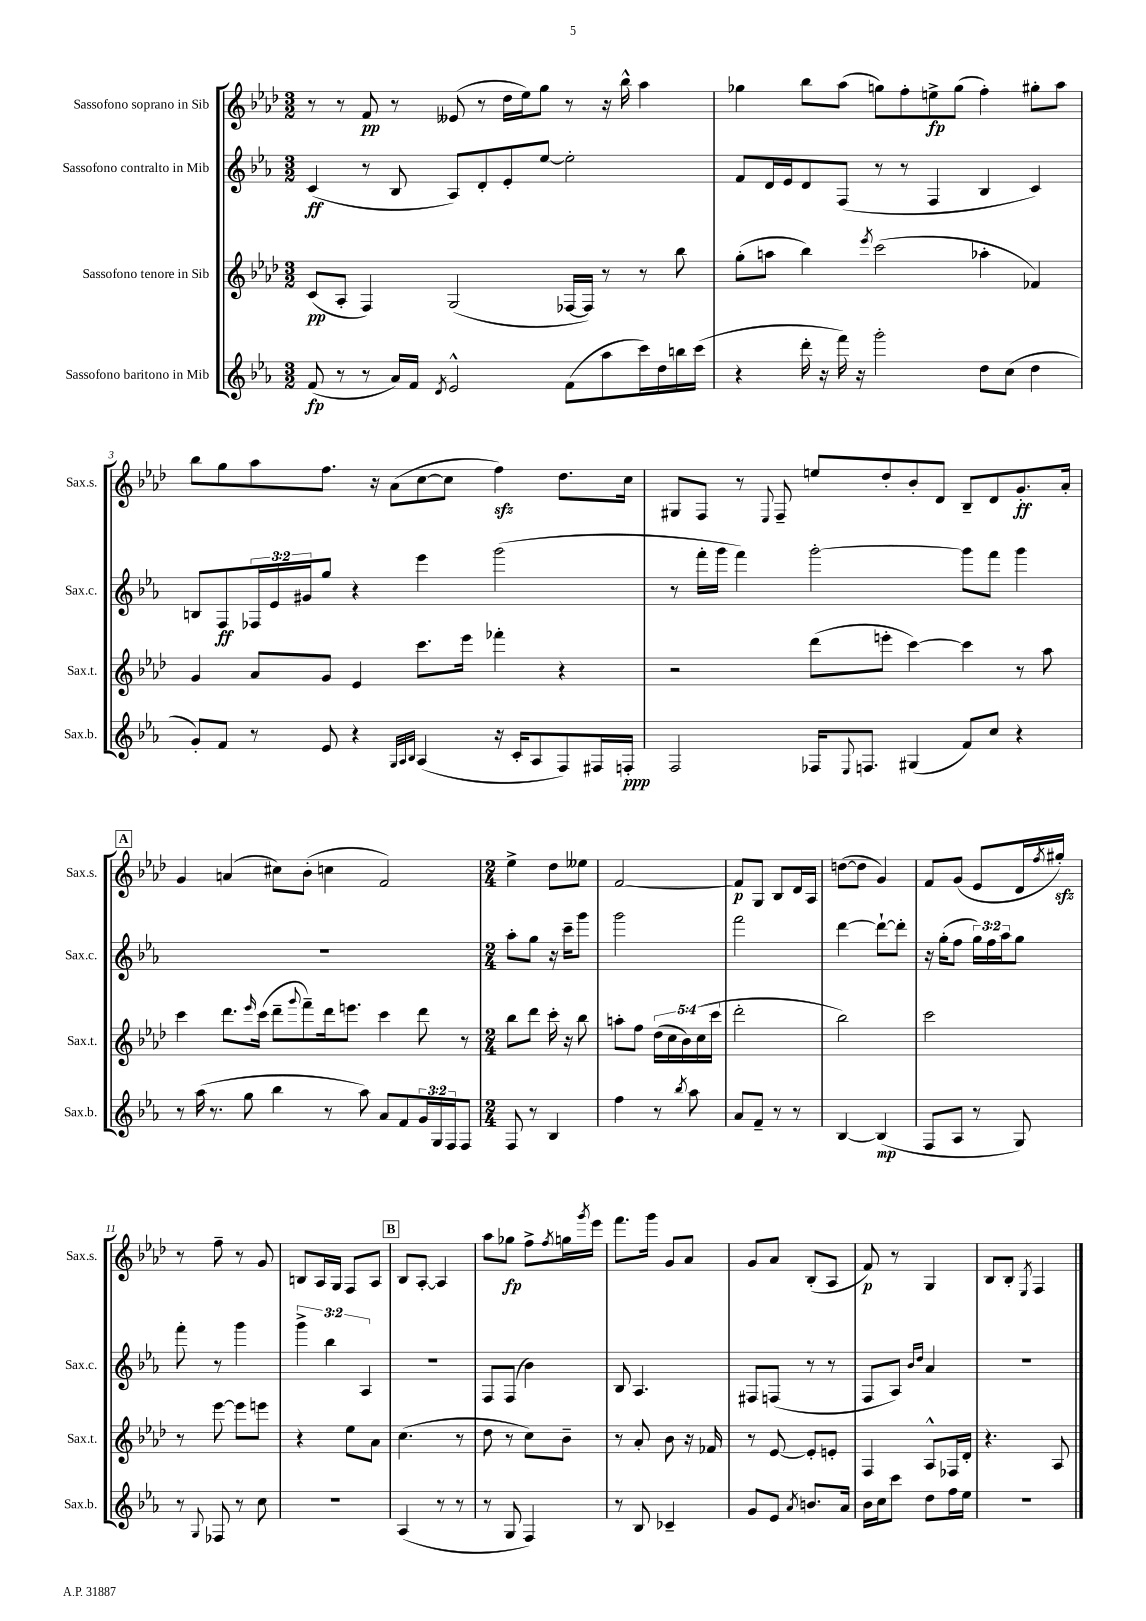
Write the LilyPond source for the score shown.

<<
\new StaffGroup <<
\new Staff = "s0" \with { instrumentName = "Sassofono soprano in Sib" shortInstrumentName = "Sax.s." } {
    \clef treble \key aes \major \numericTimeSignature \time 3/2
    r8 r8 f'8\pp r8 eeses'8( r8 des''16 ees''16) g''8 r8 r16 bes''16-^ aes''4 |
    ges''4 bes''8 aes''8( g''8) f''8-. e''8->\fp g''8( f''4-.) gis''8-. aes''8 |
    bes''8 g''8 aes''8 f''8. r16 aes'8( c''8~ c''8 f''4\sfz) des''8. c''16 |
    gis8 f8 r8 \appoggiatura { ees8 } f8-- e''8 des''8-. bes'8-. des'8 bes8-- des'8 g'8.-.\ff aes'16-. |
    \mark \markup { \box "A" } g'4 a'4( cis''8) bes'8-.( c''4 f'2) |
    \numericTimeSignature \time 2/4 ees''4-> des''8 eeses''8 |
    f'2~ |
    f'8\p g8 bes8 des'16 aes16 |
    d''8~( d''8 g'4) |
    f'8 g'8( ees'8 des'16 \acciaccatura { f''8 } gis''16-.\sfz) |
    r8 f''8-- r8 g'8 |
    b8 aes16 g16 f8 aes8 |
    \mark \markup { \box "B" } bes8 aes8~-. aes4 |
    aes''8 ges''8\fp f''8-> \acciaccatura { f''8 } g''16 \acciaccatura { g'''8 } ees'''16 |
    f'''8. g'''16 g'8 aes'8 |
    g'8 aes'8 bes8-.( aes8 |
    f'8\p) r8 g4 |
    bes8 bes8-. \acciaccatura { ees8 } f4 \bar "|." |
}
\new Staff = "s1" \with { instrumentName = "Sassofono contralto in Mib" shortInstrumentName = "Sax.c." } {
    \clef treble \key ees \major \numericTimeSignature \time 3/2 \override Staff.TupletNumber.text = #tuplet-number::calc-fraction-text
    c'4\ff( r8 bes8 aes8) d'8-. ees'8-. ees''8~ ees''2-. |
    f'8 d'16 ees'16 d'8 f8( r8 r8 f4 bes4 c'4) |
    b8 f8\ff \tuplet 3/2 { fes16 ees'16 gis'16 } g''8 r4 ees'''4 g'''2( |
    r8 f'''16-. g'''16 f'''4) g'''2~-. g'''8 f'''8 g'''4 |
    \mark \markup { \box "A" } R1. |
    \numericTimeSignature \time 2/4 aes''8-. g''8 r16 c'''16-- g'''8 |
    g'''2 |
    f'''2 |
    d'''4~ d'''8~-! d'''8-. |
    r16 g''16-.( f''8 \tuplet 3/2 { g''16) f''16 aes''16 } g''8 |
    f'''8-. r8 g'''4 |
    \tuplet 3/2 { g'''4-> bes''4 aes4 } |
    \mark \markup { \box "B" } r2 |
    f8 f8( bes'4) |
    bes8 aes4. |
    fis8 f8( r8 r8 |
    f8 aes8) \grace { bes'16 d''16 } aes'4 |
    R2 \bar "|." |
}
\new Staff = "s2" \with { instrumentName = "Sassofono tenore in Sib" shortInstrumentName = "Sax.t." } {
    \clef treble \key aes \major \numericTimeSignature \time 3/2 \override Staff.TupletNumber.text = #tuplet-number::calc-fraction-text
    c'8\pp( aes8-. f4) g2( fes16~ fes16) r8 r8 bes''8 |
    g''8-.( a''8 bes''4) \acciaccatura { ees'''8 } c'''2( aes''4-. fes'4) |
    g'4 aes'8 g'8 ees'4 c'''8. ees'''16 fes'''4-. r4 |
    r2 des'''8( e'''8-. c'''4~) c'''4 r8 aes''8 |
    \mark \markup { \box "A" } c'''4 des'''8. \grace { ees'''16 } c'''16( des'''8-- \appoggiatura { g'''8 } f'''8--) des'''16 e'''8. c'''4 des'''8 r8 |
    \numericTimeSignature \time 2/4 bes''8 des'''8 c'''16-. r16 bes''8 |
    a''8-. f''8 \tuplet 5/4 { des''16( c''16 bes'16) c''16( c'''16 } |
    des'''2-. |
    bes''2) |
    c'''2 |
    r8 ees'''8~ ees'''8 e'''8 |
    r4 ees''8 aes'8 |
    \mark \markup { \box "B" } c''4.( r8 |
    des''8 r8 c''8) bes'8-- |
    r8 aes'8-. bes'8 r16 fes'16 |
    r8 ees'8~ ees'8-. e'8-. |
    f4 aes8-^ fes16 des'16-. |
    r4. aes8 \bar "|." |
}
\new Staff = "s3" \with { instrumentName = "Sassofono baritono in Mib" shortInstrumentName = "Sax.b." } {
    \clef treble \key ees \major \numericTimeSignature \time 3/2 \override Staff.TupletNumber.text = #tuplet-number::calc-fraction-text
    f'8\fp( r8 r8 aes'16) f'16 \acciaccatura { d'8 } ees'2-^ f'8( aes''8 c'''16) d''16 b''16 c'''16( |
    r4 d'''16-. r16 f'''16) r16 g'''2-. d''8 c''8( d''4 |
    g'8-.) f'8 r8 ees'8 r4 \grace { g32 aes32 bes32 } aes4( r16 c'16-. aes8 f8) fis16 f16-.\ppp |
    f2 fes16 \appoggiatura { ees8 } f8. gis4( f'8) c''8 r4 |
    \mark \markup { \box "A" } r8 aes''16( r8. g''8 bes''4 r8 aes''8) aes'8 f'8 \tuplet 3/2 { g'16 g16 f16 } f8 |
    \numericTimeSignature \time 2/4 f8 r8 bes4 |
    f''4 r8 \acciaccatura { bes''8 } aes''8 |
    aes'8 f'8-- r8 r8 |
    bes4~ bes4\mp( |
    f8 aes8 r8 g8) |
    r8 \appoggiatura { g8 } fes8 r8 c''8 |
    R2 |
    \mark \markup { \box "B" } aes4( r8 r8 |
    r8 g8 f4) |
    r8 bes8 ces'4-- |
    g'8 ees'8 \acciaccatura { aes'8 } b'8. aes'16 |
    bes'16 c''16 c'''8 d''8 f''16 ees''16 |
    R2 \bar "|." |
}
>>
>>
